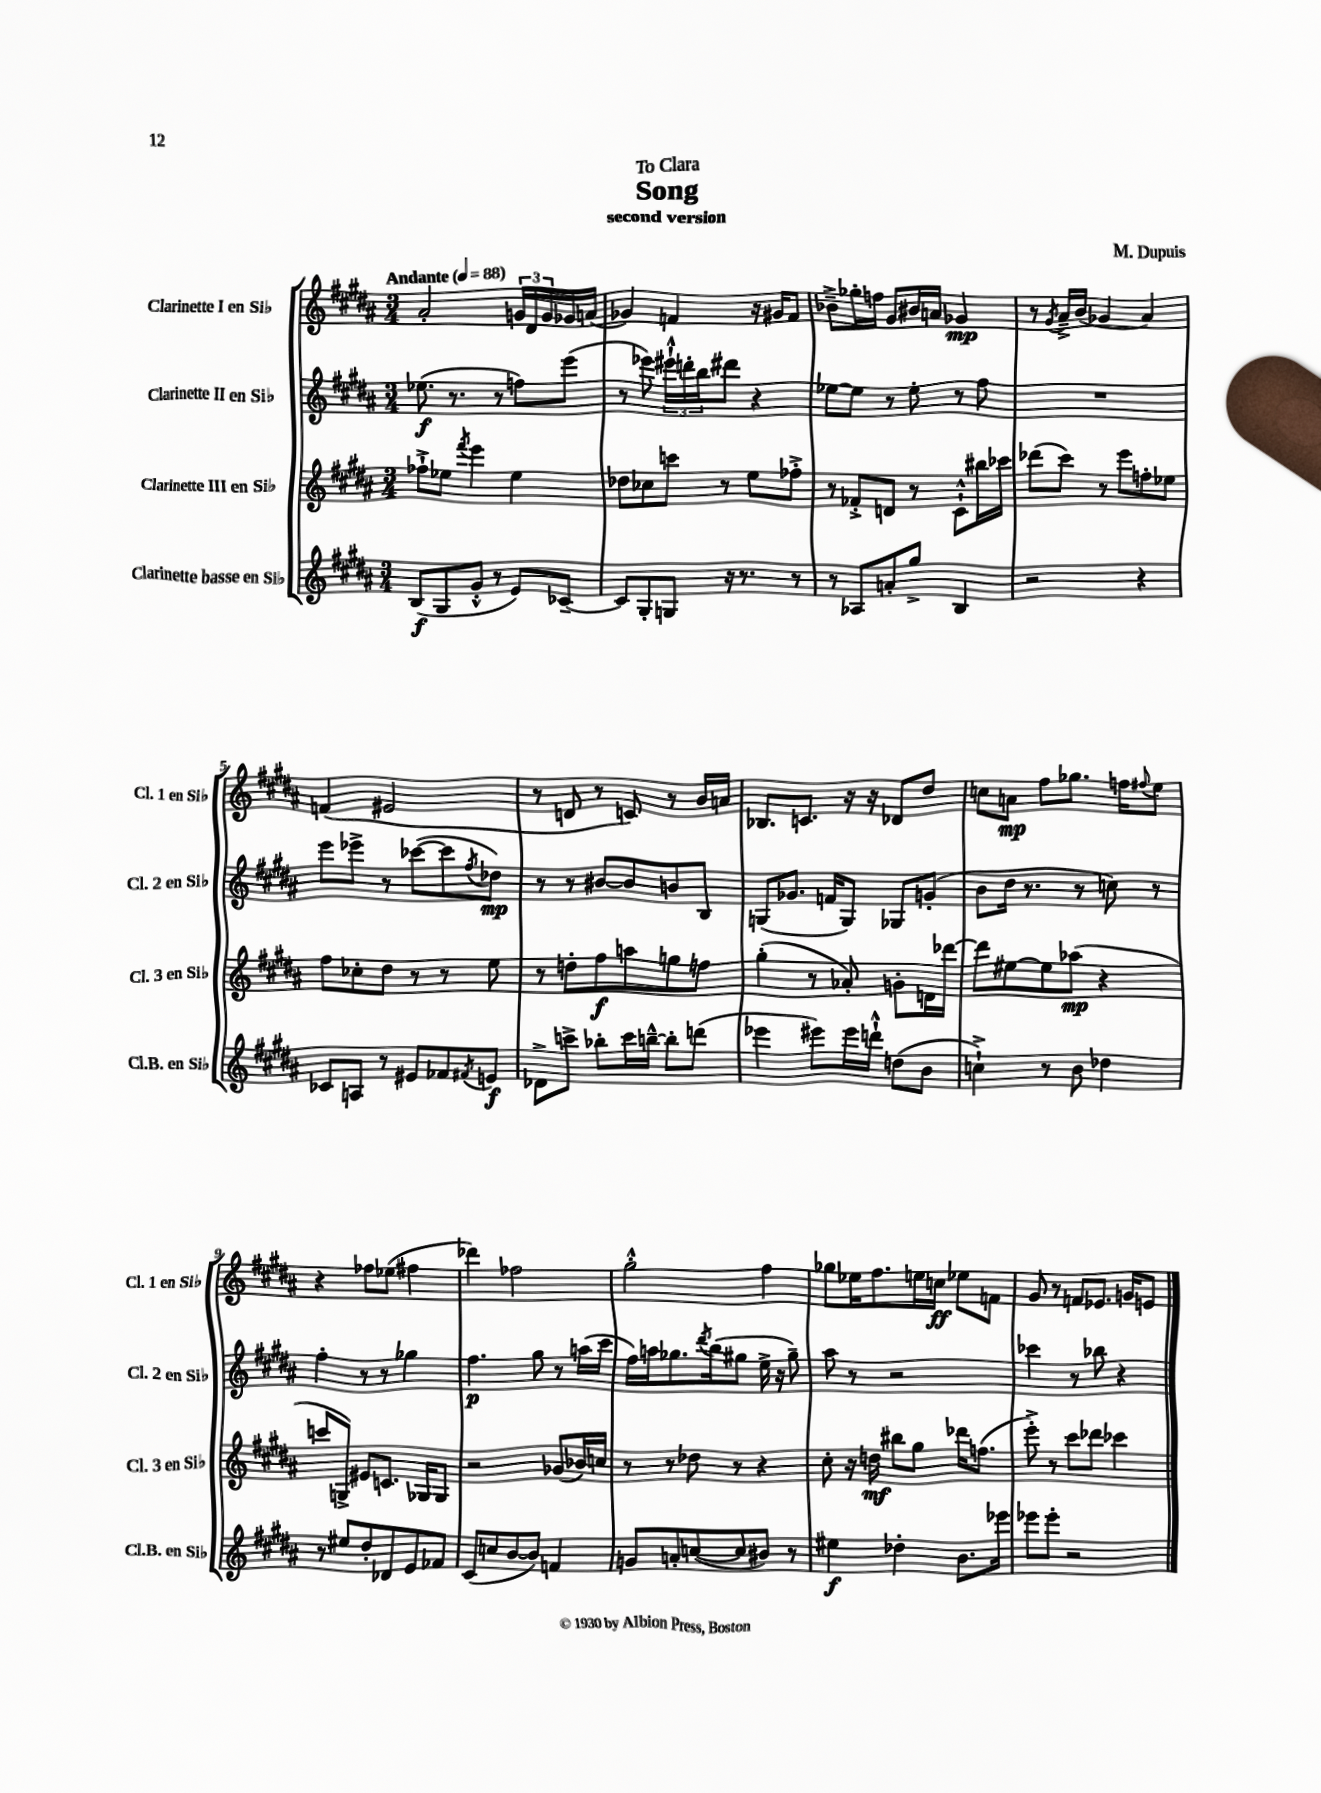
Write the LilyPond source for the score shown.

\header { title = "Song" composer = "M. Dupuis" subtitle = "second version" dedication = "To Clara" }
<<
\new StaffGroup <<
\new Staff = "s0" \with { instrumentName = "Clarinette I en Sib" shortInstrumentName = "Cl. 1 en Sib" } {
    \clef treble \key b \major \numericTimeSignature \time 3/4 \tempo "Andante" 4 = 88
    ais'2-. \tuplet 3/2 { g'16 dis'16 g'16 } ges'16 a'16( |
    ges'4) f'4 r16 gis'16 f'8 |
    bes'8---> ges''16-. f''16 gis'8 bis'16 a'16 ges'4\mp |
    r8 \acciaccatura { gis'8 } ais'16---> b'16( ges'4 ais'4) |
    f'4( eis'2 |
    r8 d'8 r8 c'8) r8 b'16 a'16 |
    bes8. c'8. r16 r16 des'8 dis''8 |
    c''8 a'8\mp fis''8 ges''8. f''16 \appoggiatura { fis''8 } e''8 |
    r4 fes''8 ees''8( fis''4 |
    des'''4) fes''2 |
    gis''2-.-^ fis''4 |
    ges''8 ees''16 fis''8. e''16 c''16\ff ees''8 f'8 |
    gis'8 r8 f'8 ees'8. g'16 e'8 \bar "|." |
}
\new Staff = "s1" \with { instrumentName = "Clarinette II en Sib" shortInstrumentName = "Cl. 2 en Sib" } {
    \clef treble \key b \major \numericTimeSignature \time 3/4
    ees''8.\f( r8. r8 f''8) e'''8( |
    r8 ees'''8) \tuplet 3/2 { eis'''16-!-^ d'''16-. b''16 } dis'''8 r4 |
    ees''8~ ees''8 r8 ees''8-. r8 fis''8 |
    R2. |
    e'''8 ees'''8-> r8 ces'''8~( ces'''8 \acciaccatura { fis''8 } des''8\mp) |
    r8 r8 bis'8~ bis'8 b'8 b8 |
    g8( ges'8. f'16 g8) ges8 g'8-.( |
    b'8 dis''16 r8. r8 c''8) r8 |
    fis''4-. r8 r8 ges''4 |
    fis''4.\p gis''8 r8 a''16( cis'''16 |
    fis''16) a''16 ges''8. \acciaccatura { dis'''8 } b''16( gis''8 e''16-> r16 gis''8--) |
    ais''8 r8 r2 |
    ces'''4 r8 bes''8 r4 \bar "|." |
}
\new Staff = "s2" \with { instrumentName = "Clarinette III en Sib" shortInstrumentName = "Cl. 3 en Sib" } {
    \clef treble \key b \major \numericTimeSignature \time 3/4
    fes''8-!-> ees''8 \acciaccatura { fis'''8 } e'''4 ees''4 |
    des''8 ces''8 c'''8 r8 e''8 fes''8-.-> |
    r8 fes'8-.-> d'8 r8 cis'8-!-^ bis''16 ces'''16 |
    des'''8( cis'''8) r8 e'''8 f''8-. ees''8 |
    fis''8 ces''8-. dis''8 r8 r8 e''8 |
    r8 d''8-. fis''8\f a''8 g''8 f''8 |
    gis''4-.( r8 aes'8-.) g'8-. d'16 des'''16~ |
    des'''8 eis''8~ eis''8 aes''8\mp( r4 |
    c'''8 g8->) eis'8 c'8. ges16 ges8 |
    r2 ges'8( bes'16) c''16 |
    r8 r8 des''8 r8 r4 |
    cis''8-. r16 d''16\mf bis''8 gis''8 des'''16 f''8.( |
    e'''8-.->) r8 cis'''8 des'''8 ces'''4 \bar "|." |
}
\new Staff = "s3" \with { instrumentName = "Clarinette basse en Sib" shortInstrumentName = "Cl.B. en Sib" } {
    \clef treble \key b \major \numericTimeSignature \time 3/4
    b8\f( gis8 gis'8-.-^ r8 e'8) ces'8~-- |
    ces'8 gis8-. g8 r16 r8. r8 |
    r8 aes8 a'8-. gis''8-> b4 |
    r2 r4 |
    ces'8 a8 r8 eis'8 fes'8 \acciaccatura { fis'8 } e'8\f |
    des'8-> c'''8-> bes''8-. c'''16 b''16~---^ b''8-. d'''8( |
    ees'''4 eis'''8) eis'''16 d'''16-!-^ d''8( b'8 |
    c''4-!->) r8 b'8 des''4 |
    r8 eis''8 dis''8-. des'8 e'8 fes'8 |
    cis'8( c''8 b'8~ b'8) f'4 |
    g'8 a'8-. c''8~( c''8 bis'8) r8 |
    eis''4\f des''4-. b'8. ees'''16 |
    ees'''8 ees'''8-. r2 \bar "|." |
}
>>
>>
